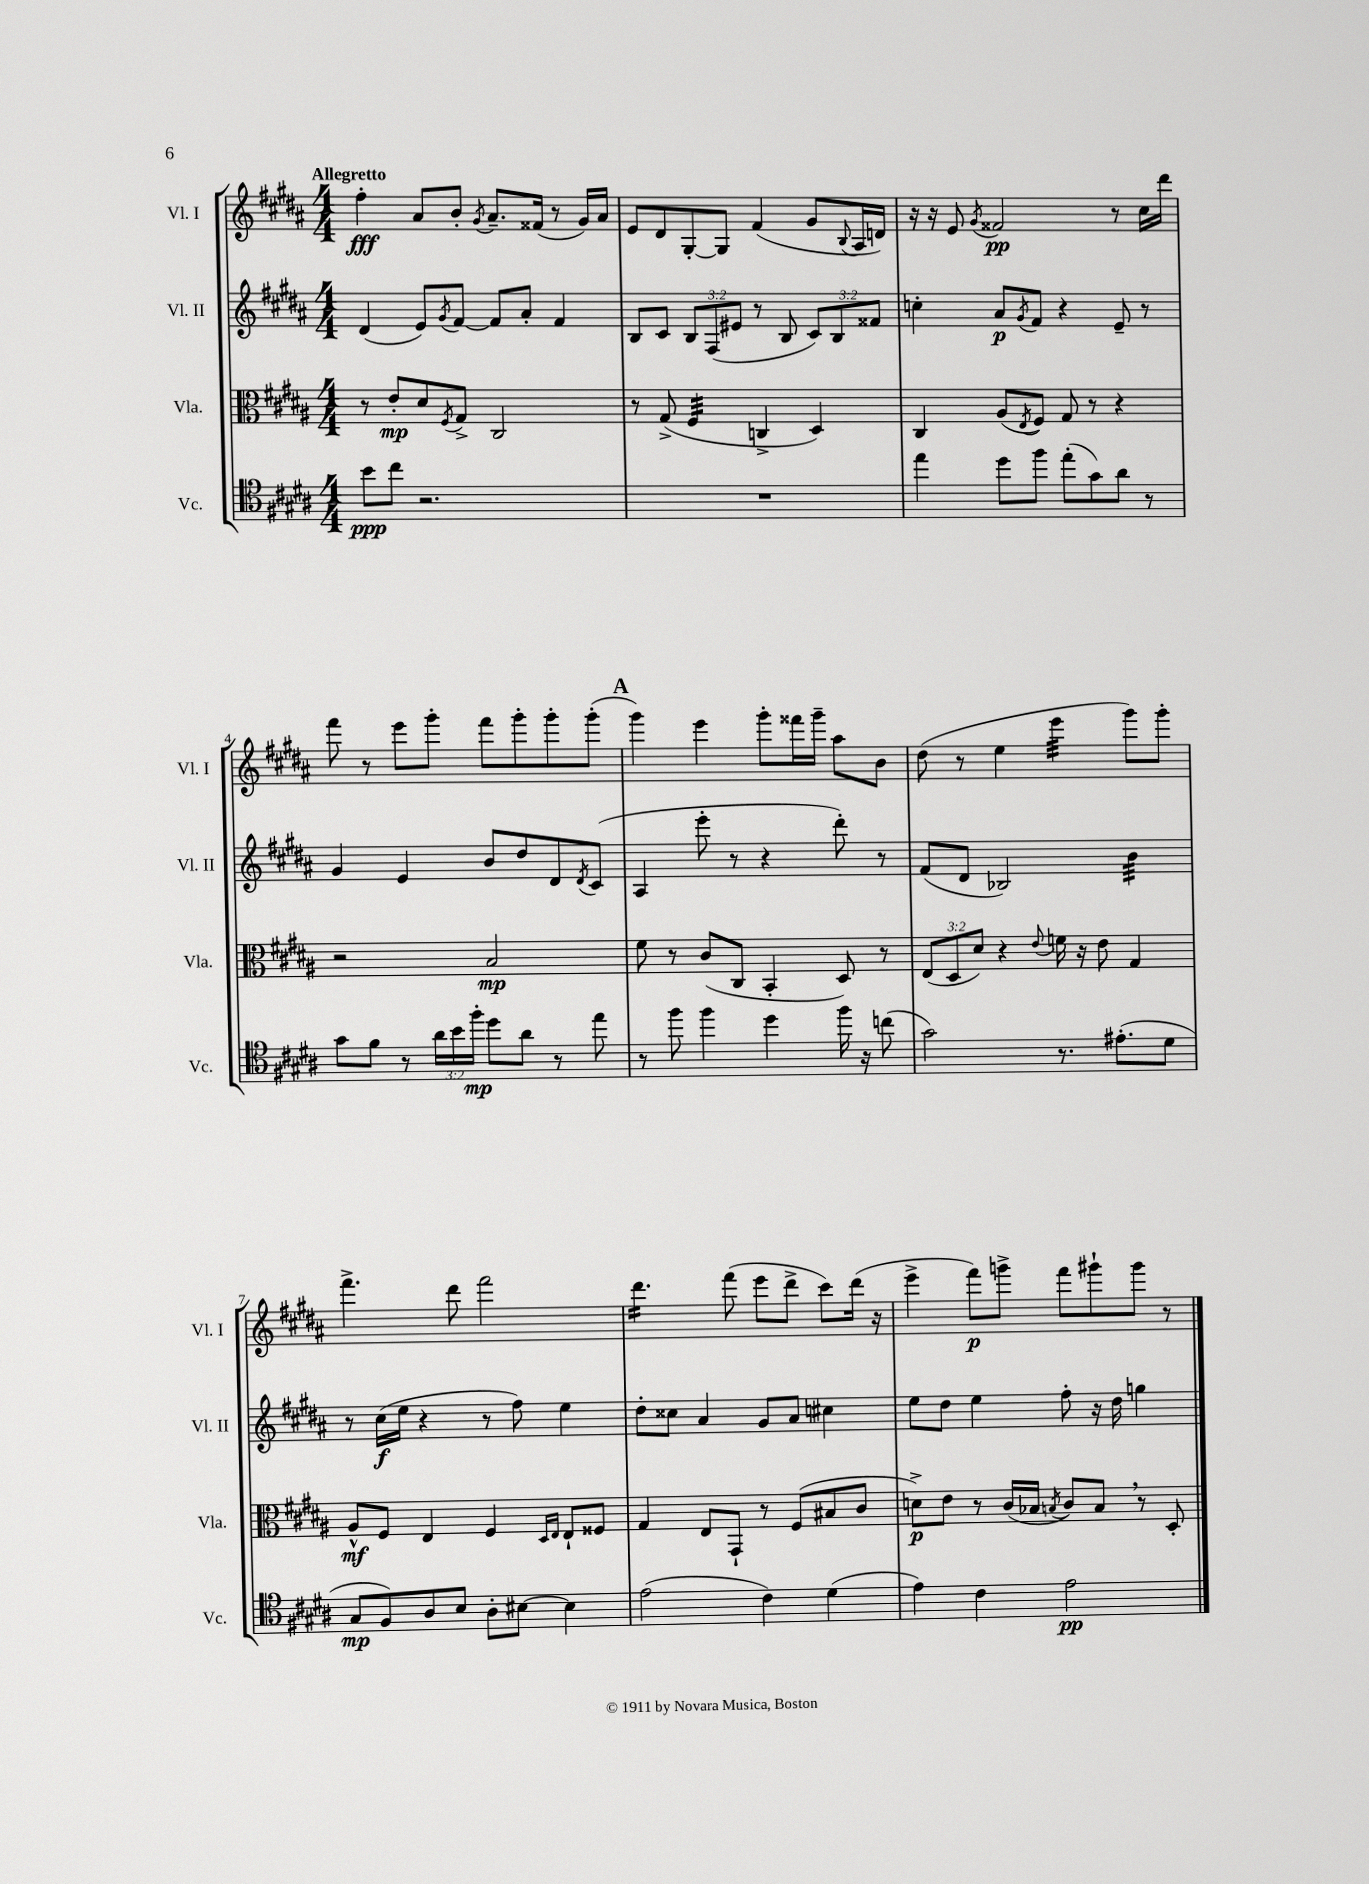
<<
\new StaffGroup <<
\new Staff = "s0" \with { instrumentName = "Vl. I" shortInstrumentName = "Vl. I" } {
    \clef treble \key b \major \numericTimeSignature \time 4/4 \tempo "Allegretto"
    fis''4-.\fff ais'8 b'8-. \acciaccatura { gis'8 } ais'8.-- fisis'16( r8 gis'16) ais'16 |
    e'8 dis'8 gis8~-. gis8 fis'4( gis'8 \appoggiatura { b8 } ais16 d'16) |
    r16 r16 e'8 \acciaccatura { gis'8 } fisis'2\pp r8 cis''16 dis'''16 |
    fis'''8 r8 e'''8 gis'''8-. fis'''8 gis'''8-. gis'''8-. gis'''8-.( |
    \mark \markup { \bold "A" } gis'''4) e'''4 gis'''8-. fisis'''16 gis'''16-- ais''8 b'8 |
    dis''8( r8 e''4 e'''4:32 gis'''8) gis'''8-. |
    fis'''4.-> dis'''8 fis'''2 |
    dis'''4.:16 fis'''8( e'''8 dis'''8-> cis'''8) dis'''16( r16 |
    e'''4-> fis'''8\p) g'''8-> fis'''8 gis'''8-! gis'''8 r8 \bar "|." |
}
\new Staff = "s1" \with { instrumentName = "Vl. II" shortInstrumentName = "Vl. II" } {
    \clef treble \key b \major \numericTimeSignature \time 4/4 \override Staff.TupletNumber.text = #tuplet-number::calc-fraction-text
    dis'4( e'8) \acciaccatura { gis'8 } fis'8~ fis'8 ais'8-. fis'4 |
    b8 cis'8 \tuplet 3/2 { b8 fis8( eis'8 } r8 b8 \tuplet 3/2 { cis'8) b8 fisis'8 } |
    c''4-. ais'8\p \acciaccatura { gis'8 } fis'8 r4 e'8-- r8 |
    gis'4 e'4 b'8 dis''8 dis'8 \acciaccatura { dis'8 } cis'8( |
    \mark \markup { \bold "A" } ais4 e'''8-. r8 r4 dis'''8-.) r8 |
    fis'8( dis'8 bes2) b'4:32 |
    r8 cis''16\f( e''16 r4 r8 fis''8) e''4 |
    dis''8-. cisis''8 ais'4 gis'8 ais'8 cis''4 |
    e''8 dis''8 e''4 fis''8-. r16 dis''16 g''4 \bar "|." |
}
\new Staff = "s2" \with { instrumentName = "Vla." shortInstrumentName = "Vla." } {
    \clef alto \key b \major \numericTimeSignature \time 4/4 \override Staff.TupletNumber.text = #tuplet-number::calc-fraction-text
    r8 e'8-.\mp dis'8 \acciaccatura { fis8 } gis8-> cis2 |
    r8 gis8->( fis4:32 c4-> dis4) |
    cis4 ais8( \acciaccatura { e8 } fis8) gis8 r8 r4 |
    r2 b2\mp |
    \mark \markup { \bold "A" } fis'8 r8 cis'8( cis8 b,4-. dis8) r8 |
    \tuplet 3/2 { e8( dis8 dis'8) } r4 \appoggiatura { e'8 } f'16 r16 e'8 gis4 |
    ais8-^\mf fis8 e4 fis4 \grace { dis16 e16 } e8-! fisis8 |
    gis4 e8 gis,8-! r8 fis8( bis8 cis'8 |
    d'8->\p) e'8 r8 cis'16( bes16 \acciaccatura { b8 } cis'8) b8 \breathe r8 dis8-. \bar "|." |
}
\new Staff = "s3" \with { instrumentName = "Vc." shortInstrumentName = "Vc." } {
    \clef tenor \key b \major \numericTimeSignature \time 4/4 \override Staff.TupletNumber.text = #tuplet-number::calc-fraction-text
    b'8\ppp cis''8 r2. |
    R1 |
    e''4 dis''8 fis''8 e''8-.( gis'8) ais'8 r8 |
    gis'8 fis'8 r8 \tuplet 3/2 { ais'16 b'16 fis''16-.\mp } dis''8 ais'8 r8 e''8 |
    \mark \markup { \bold "A" } r8 fis''8 fis''4 dis''4 fis''16 r16 c''8( |
    gis'2) r8. eis'8.-.( dis'8 |
    gis8\mp fis8) ais8 b8 ais8-. bis8~ bis4 |
    e'2( cis'4) dis'4( |
    e'4) cis'4 e'2\pp \bar "|." |
}
>>
>>
